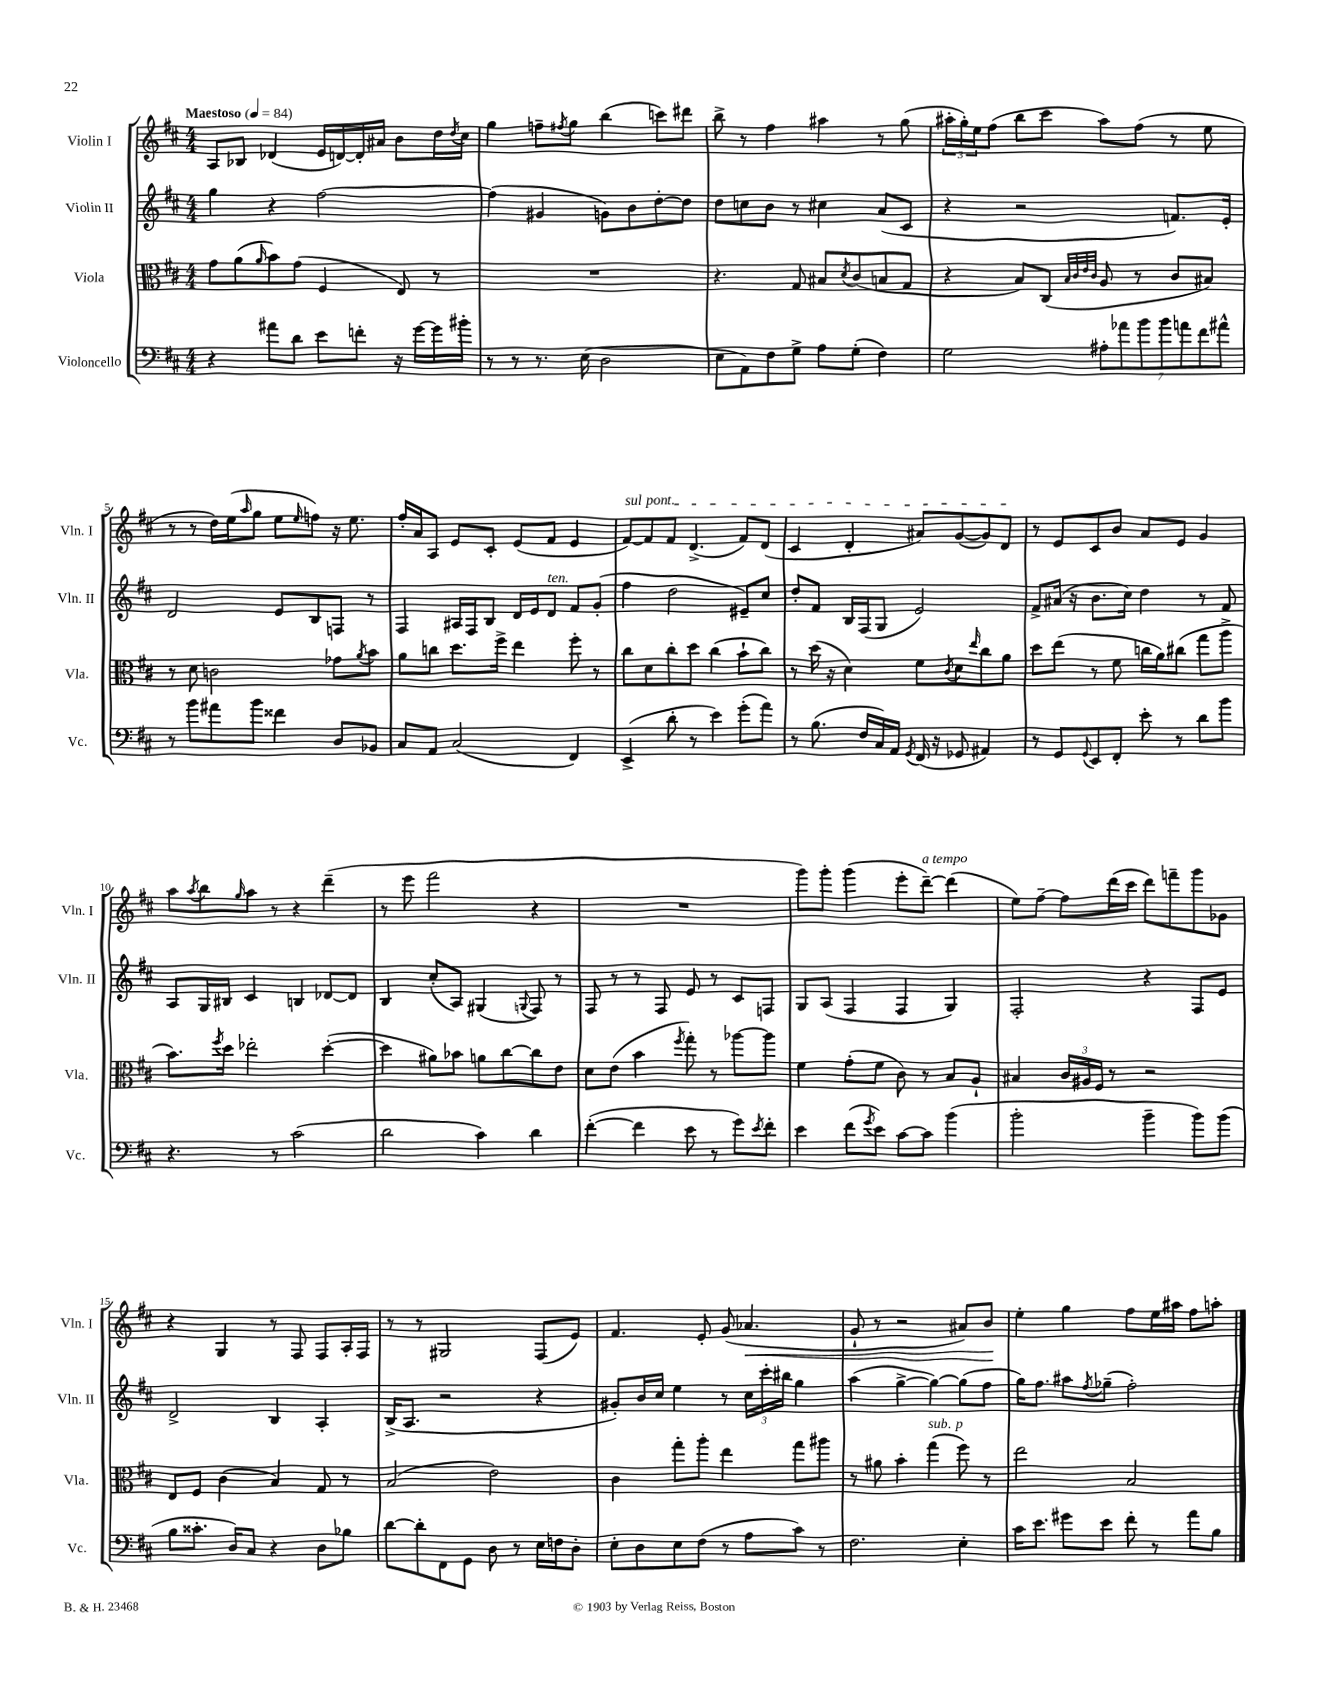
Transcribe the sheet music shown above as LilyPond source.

<<
\new StaffGroup <<
\new Staff = "s0" \with { instrumentName = "Violin I" shortInstrumentName = "Vln. I" } {
    \clef treble \key d \major \numericTimeSignature \time 4/4 \tempo "Maestoso" 4 = 84
    a8 bes8 des'4( e'16 d'16~) d'16-. ais'16 b'8 d''16 \acciaccatura { d''8 } cis''16 |
    g''4 f''8-- \acciaccatura { fis''8 } g''8 b''4( c'''8) dis'''8 |
    b''8-> r8 fis''4 ais''4 r8 g''8( |
    \tuplet 3/2 { ais''16-. g''16-.) e''16 } fis''8( b''8 cis'''8 ais''8) fis''8( r8 e''8 |
    r8 r8 d''16) e''16( \grace { a''16 } g''8 e''8 \grace { e''16 } f''8) r16 e''8. |
    fis''16-. a'16 a8 e'8 cis'8-. e'8( fis'8 e'4 |
    \once \override TextSpanner.bound-details.left.text = \markup { \italic "sul pont." } fis'8~\startTextSpan) fis'8 fis'8 d'4.->( fis'8) d'8( |
    cis'4 d'4-. ais'8) g'8~( g'8) d'8\stopTextSpan |
    r8 e'8 cis'8 b'8 a'8 e'8 g'4 |
    a''8 \acciaccatura { a''8 } b''8 \grace { g''16 } a''8 r8 r4 d'''4--( |
    r8 e'''8 fis'''2 r4 |
    R1 |
    g'''8) g'''8-. g'''4( e'''8-. d'''8~--^\markup { \italic "a tempo" }) d'''4( |
    e''8) fis''8~-- fis''8 d'''16( cis'''16 d'''8) f'''8-- g'''8 ges'8 |
    r4 g4 r8 fis8 fis8 a16-. fis16 |
    r8 r8 gis2 fis8( e'8) |
    fis'4. e'8-. g'8( aes'4.\< |
    g'8-! r8 r2 ais'8) b'8\! |
    e''4-. g''4 fis''8 e''16 ais''16 fis''8 a''8-. \bar "|." |
}
\new Staff = "s1" \with { instrumentName = "Violin II" shortInstrumentName = "Vln. II" } {
    \clef treble \key d \major \numericTimeSignature \time 4/4
    g''4 r4 fis''2~ |
    fis''4( gis'4 g'8) b'8 d''8~-. d''8 |
    d''8 c''8 b'8 r8 cis''4 a'8( cis'8 |
    r4 r2 f'8.) e'16-. |
    d'2 e'8 b8 f8 r8 |
    fis4 ais16 fis16 b8 d'16 e'16 d'8^\markup { \italic "ten." } fis'8 g'8-.( |
    fis''4 d''2 eis'8--) cis''8 |
    d''8-. fis'8 b16 fis16( g8 e'2) |
    fis'8-> ais'16( r16 b'8. cis''16) d''4 r8 fis'8 |
    a8 g16 bis16 cis'4 b4 des'8~ des'8 |
    b4 cis''8-.( a8) gis4( \appoggiatura { g8 } fis8) r8 |
    fis8 r8 r8 fis8 e'8 r8 cis'8 f8 |
    g8 a8( fis4 fis4 g4) |
    fis2-. r4 fis8 e'8 |
    d'2-> b4 a4-. |
    b16->( a8. r2 r4 |
    gis'8-.) b'16 cis''16 e''4 r8 \tuplet 3/2 { cis''16 cis'''16-. bis''16 } g''4 |
    a''4( g''4~-> g''4~) g''8( fis''8 |
    g''16) fis''8. ais''8 \acciaccatura { fis''8 } ges''8--( fis''2-.) \bar "|." |
}
\new Staff = "s2" \with { instrumentName = "Viola" shortInstrumentName = "Vla." } {
    \clef alto \key d \major \numericTimeSignature \time 4/4
    g'8 a'8( \grace { a'16 } b'8) g'8( fis4 e8) r8 |
    R1 |
    r4. g8 bis8 \acciaccatura { d'8 } cis'8( b8 g8 |
    r4 b8) cis8( \grace { b32 cis'32 e'32 cis'32 } a8 r8 cis'8 bis8) |
    r8 d'8 c'2 ges'8 \acciaccatura { a'8 } b'8 |
    a'8 c''8 d''8. fis''16-> e''4 fis''8-. r8 |
    cis''8 d'8 cis''8-. d''8 cis''4( b'8-! cis''8) |
    r8 d''16( r16 d'4) fis'8 \acciaccatura { cis'8 } d'8 \grace { e''16 } cis''8 a'8 |
    d''8 e''8( r8 fis'8 c''16 a'16) cis''8( g''8 a''8-> |
    b'8.) \acciaccatura { fis''8 } d''16 ees''2-. d''4~-.( |
    d''4 ais'8) bes'8 a'8 cis''8~ cis''8 e'8 |
    d'8 e'8( b'4 \acciaccatura { fis''8 } g''8-.) r8 aes''8~ aes''8 |
    fis'4 g'8-.( fis'8 cis'8) r8 b8 a8-! |
    bis4 \tuplet 3/2 { cis'16 ais16 fis16 } r8 r2 |
    e8 fis8 cis'4( b4) g8 r8 |
    b2( e'2) |
    cis'4 g''8-. a''8-. e''4 g''8 ais''8 |
    r8 ais'8 b'4-. g''4^\markup { \italic "sub. p" }( fis''8) r8 |
    e''2 b2 \bar "|." |
}
\new Staff = "s3" \with { instrumentName = "Violoncello" shortInstrumentName = "Vc." } {
    \clef bass \key d \major \numericTimeSignature \time 4/4
    r4 ais'8 d'8 e'8 f'8-. r16 g'16~ g'16 bis'16-. |
    r8 r8 r8. e16( d2 |
    e8 a,8) fis8 g8-> a8 g8-.( fis4) |
    g2 \tuplet 7/4 { ais8-. aes'8 b'8 b'8 a'8 fis'8 ais'8-^ } |
    r8 b'8 ais'8 b'8 fisis'4 d8 bes,8 |
    cis8 a,8 cis2( fis,4) |
    e,4->( d'8-. r8 e'4) g'8-.( a'8) |
    r8 b8.( fis16 cis16) a,16 \acciaccatura { g,8 } fis,16( r16 ges,8 ais,4) |
    r8 g,8 \appoggiatura { g,8 } e,8 fis,8-. e'8-. r8 d'8 b'8 |
    r4. r8 cis'2( |
    d'2 cis'4) d'4 |
    fis'4~-.( fis'4 e'8 r8 g'8) \acciaccatura { e'8 } fis'8-. |
    e'4 fis'8( \acciaccatura { g'8 } e'8) cis'8~ cis'8 b'4( |
    b'2-. b'4-- b'8) b'8( |
    b8 cisis'8.-. d16) cis8 r4 d8 bes8 |
    d'8~ d'8-. fis,8 g,8 d8 r8 e16 f16 d8-. |
    e8-. d8 e8 fis8( r8 a8 cis'8) r8 |
    fis2. e4-. |
    cis'16 e'8. gis'8 e'8 fis'8-. r8 a'8 b8 \bar "|." |
}
>>
>>
